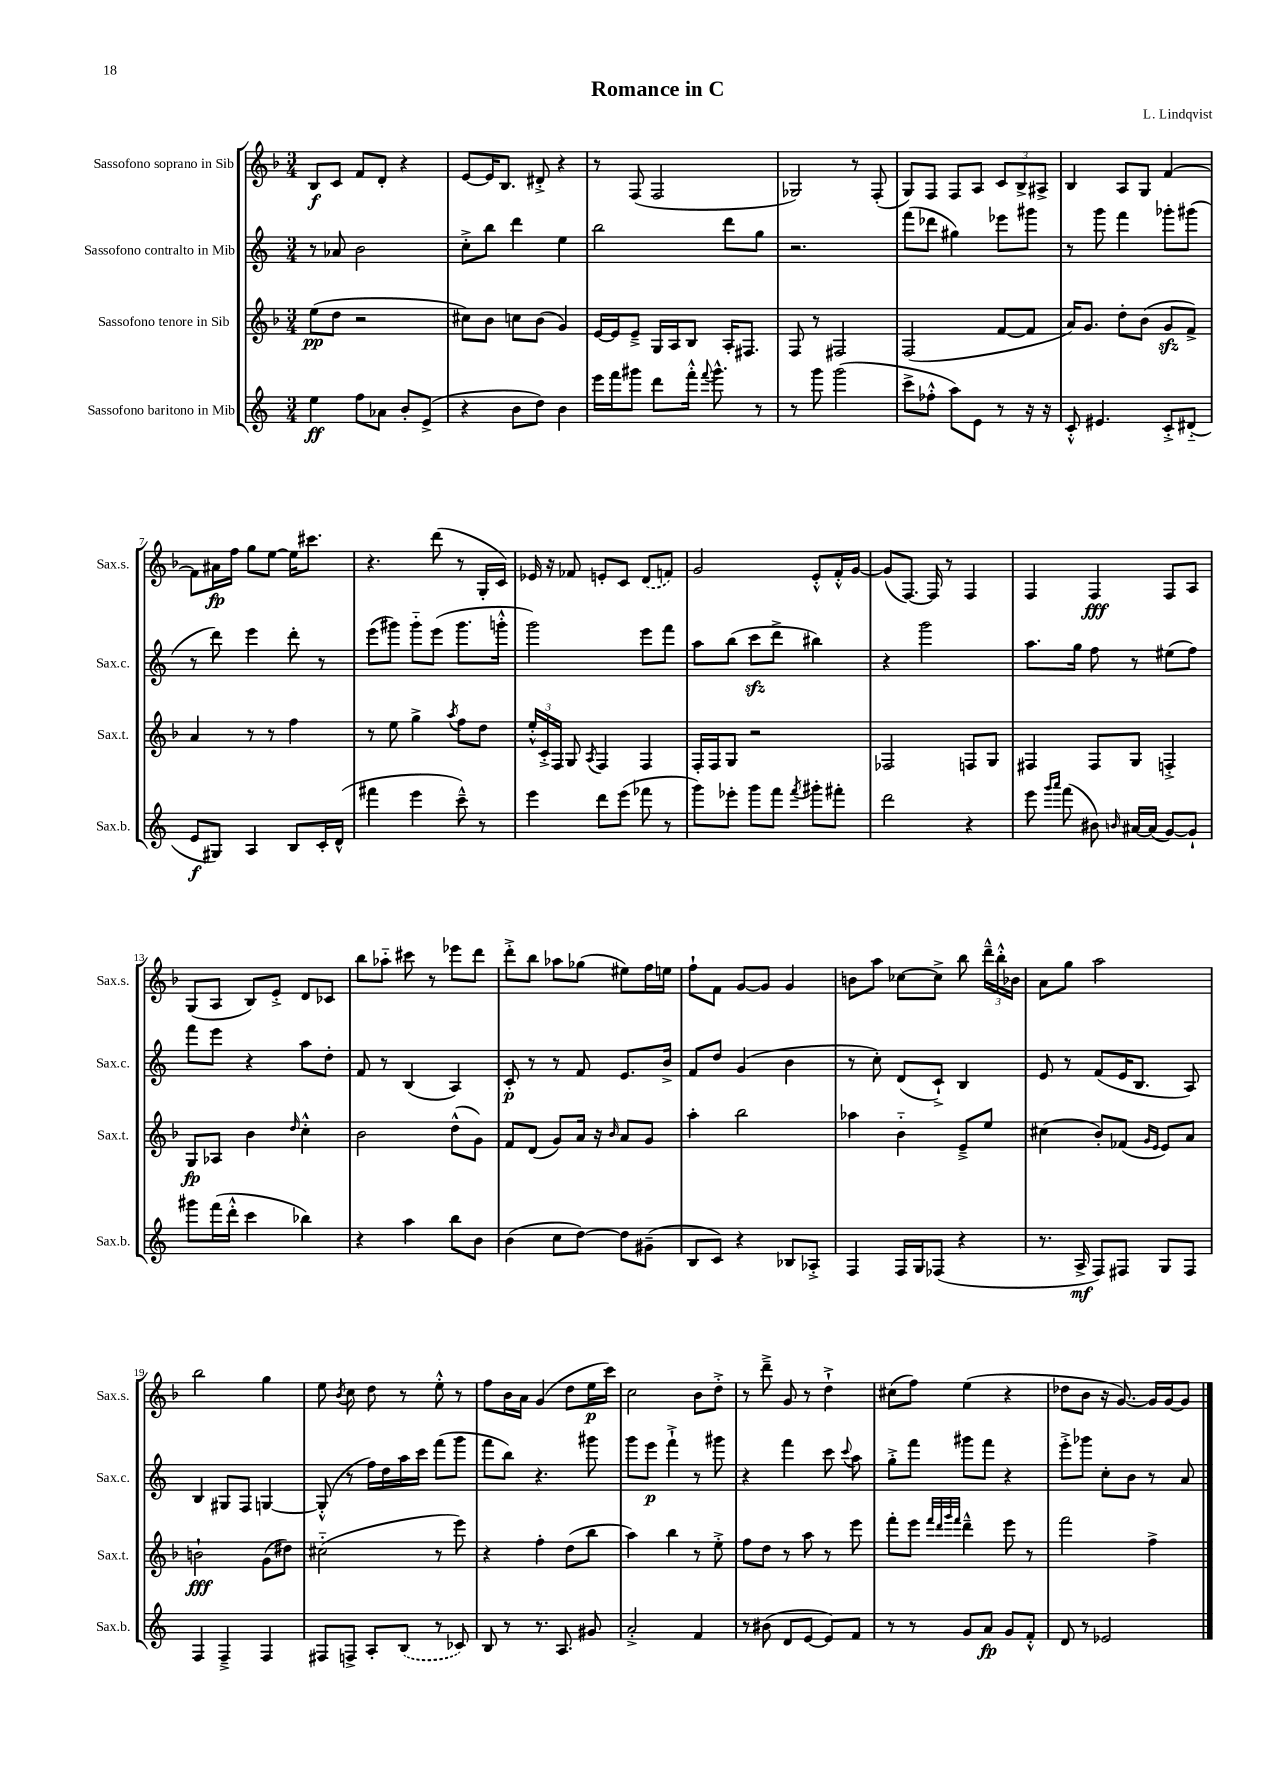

**kern	**kern	**kern	**kern
*staff4	*staff3	*staff2	*staff1
*clefG2	*clefG2	*clefG2	*clefG2
*k[]	*k[b-]	*k[]	*k[b-]
*M3/4	*M3/4	*M3/4	*M3/4
4ee	(8ee	8r	8B-
.	8dd	8a-	8c
8ff	2r	2b	8f
8a-	.	.	8d'
8b'	.	.	4r
(8e^	.	.	.
=	=	=	=
4r	8cc#)	8cc'^	[8e
.	8b-	8bb	16e]
.	.	.	8.B-
8b	8cc	4ddd	.
8dd)	(8b-	.	8d#'^
4b	4g)	4ee	4r
=	=	=	=
16eee	[16e	2bb	8r
16fff	16e]	.	.
8ggg#	8e~^	.	(8F
8ddd	16G	.	2F
.	16A	.	.
16fff'^^	8B-	.	.
8qqfff	.	.	.
8.ggg#^^	.	.	.
.	16A'	8ddd	.
.	8.F#	.	.
8r	.	8gg	.
=	=	=	=
8r	8F	2.r	2G-)
8ggg	8r	.	.
(2ggg	2F#	.	.
.	.	.	8r
.	.	.	(8F'
=	=	=	=
8ccc^	(2F	(8fff	8G)
8ff-'^^	.	8ddd-	8F
8aa)	.	4gg#)	8F
8e	.	.	8A
8r	[8f	8eee-	12c
.	.	.	12B-^
16r	8f]	8ggg#	.
.	.	.	12A#^
16r	.	.	.
=	=	=	=
8c'^^	16a)	8r	4B-
.	8.g	.	.
4.e#	.	8ggg	.
.	8dd'	4fff	8A
.	(8b-	.	8G
8c'^	8g	8ggg-'	[4f
(8d#'~	8f^)	(8ggg#	.
=	=	=	=
8e	4a	8r	8f]
8G#)	.	8ddd)	16a#
.	.	.	16ff
4A	8r	4eee	8gg
.	8r	.	[8ee
8B	4ff	8ddd'	16ee]
.	.	.	8.ccc#
16c'	.	8r	.
(16d^^	.	.	.
=	=	=	=
4fff#	8r	(8eee	4.r
.	8ee	8ggg#)	.
4eee	4gg^	8ggg#'~	.
.	.	(8eee	(8ddd
.	8qaa	.	.
8ccc~^^)	8ff	8.ggg#	8r
8r	8dd	.	16G'
.	.	16ggg'^^	16c)
=	=	=	=
4eee	24ee'^^	2ggg)	16e-
.	24c'^	.	.
.	.	.	16r
.	24F	.	.
.	8G	.	8f-
.	8qA	.	.
8ddd	4F	.	8e'
(8eee	.	.	8c
8fff-	4F	8eee	(8d
8r	.	8fff	8f)
=	=	=	=
8ggg)	16F'	8aa	2g
.	16F	.	.
8eee-'	8G	(8bb	.
8ggg	2r	8ccc	.
8fff	.	8ddd^	.
8qfff	.	.	.
8ggg#'	.	4bb#)	8e'^^
8fff#'	.	.	16f'^^
.	.	.	[16g
=	=	=	=
2ddd	2F-	4r	(8g]
.	.	.	[8.F)
.	.	2ggg	.
.	.	.	16F]
.	.	.	8r
4r	8F	.	4F
.	8G	.	.
=	=	=	=
8eee	4F#	8.aa	4F
16qqggg	.	.	.
16qqaaa	.	.	.
(8fff	.	.	.
.	.	16gg	.
8b#)	8F#	8ff	4F
16qqb	.	.	.
[16a#	8G	8r	.
(16a#]	.	.	.
[8g)	4F'^	(8ee#	8F
8g`]	.	8ff)	8A
=	=	=	=
8ggg#	8G	8fff	(8G
(16fff	8A-	8eee	8A
16ddd'^^	.	.	.
4ccc	4b-	4r	8B-)
.	.	.	8e'^
.	16qqdd	.	.
4bb-)	4cc'^^	8aa	8d
.	.	8dd'	8c-
=	=	=	=
4r	2b-	8f	8bb-
.	.	8r	8aa-'~
4aa	.	(4B	8ccc#
.	.	.	8r
8bb	(8dd^^	4A)	8eee-
8b	8g)	.	8ddd
=	=	=	=
(4b	8f	8c'	8ddd'^
.	(8d	8r	8bb-
8cc	8g)	8r	8aa-
[8dd)	16a	8f	(8gg-
.	16r	.	.
.	16qqb-	.	.
8dd]	8a	8.e	8ee#)
(8g#~	8g	.	16ff
.	.	16b^	16ee
=	=	=	=
8B	4aa'	8f	8ff`
8c)	.	8dd	8f
4r	2bb-	(4g	[8g
.	.	.	8g]
8B-	.	4b	4g
8A-'^	.	.	.
=	=	=	=
4F	4aa-	8r	8b
.	.	8cc')	8aa
16F	4b-'~	(8d	[8cc-
16G	.	.	.
(8F-	.	8c`^)	8cc-^]
4r	8e~^	4B	8bb-
.	8ee	.	24ddd~^^
.	.	.	24bb-'^^
.	.	.	24b-
=	=	=	=
8.r	(4cc#	8e	8a
.	.	8r	8gg
16A^	.	.	.
8F)	8b-')	(8f	2aa
8F#	(8f-	16e	.
.	.	8.B	.
.	16qqg	.	.
.	16qqe	.	.
8G	8e)	.	.
8F#	8a	8A)	.
=	=	=	=
4F	2b`	4B	2bb-
4F~^	.	8G#	.
.	.	8F	.
4F	(8g	[4G	4gg
.	8dd#)	.	.
=	=	=	=
8F#	(2cc#'~	(8G'^^]	8ee
.	.	.	8qb-
8F^	.	8r	8cc
8A'	.	16ff)	8dd
.	.	16dd	.
(8B	.	16aa	8r
.	.	16ccc	.
8r	8r	(8fff	8ee'^^
8c-)	8eee)	8ggg	8r
=	=	=	=
8B	4r	8fff	8ff
8r	.	8bb)	16b-
.	.	.	16a
8.r	4ff'	4.r	(4g
8.A	.	.	.
.	(8dd	.	8dd
8g#	8bb-	8ggg#	16ee
.	.	.	16ccc)
=	=	=	=
2a'^	4aa)	8ggg	2cc
.	.	8eee	.
.	4bb-	4fff`^	.
4f	8r	8r	8b-
.	8ee'^	8ggg#	8dd'^
=	=	=	=
8r	8ff	4r	8r
(8b#	8dd	.	8ddd~^
8d	8r	4fff	8g
[8e	8aa	.	8r
8e])	8r	8ccc	4dd`^
.	.	8qqccc	.
8f	8eee	8aa	.
=	=	=	=
8r	8fff'	8gg'^	(8cc#
8r	8eee	8fff	8ff)
.	32qqfff	.	.
.	32qqddd	.	.
.	32qqggg	.	.
.	32qqfff	.	.
8g	4ddd~^^	8ggg#	(4ee
8a	.	8fff	.
8g	8eee	4r	4r
8f'^^	8r	.	.
=	=	=	=
8d	2fff	8eee'^	8dd-
8r	.	8ggg-	8b-
2e-	.	8cc'	16r
.	.	.	[8.g)
.	.	8b	.
.	4ff^	8r	16g]
.	.	.	[16g
.	.	8a	8g]
==	==	==	==
*-	*-	*-	*-
